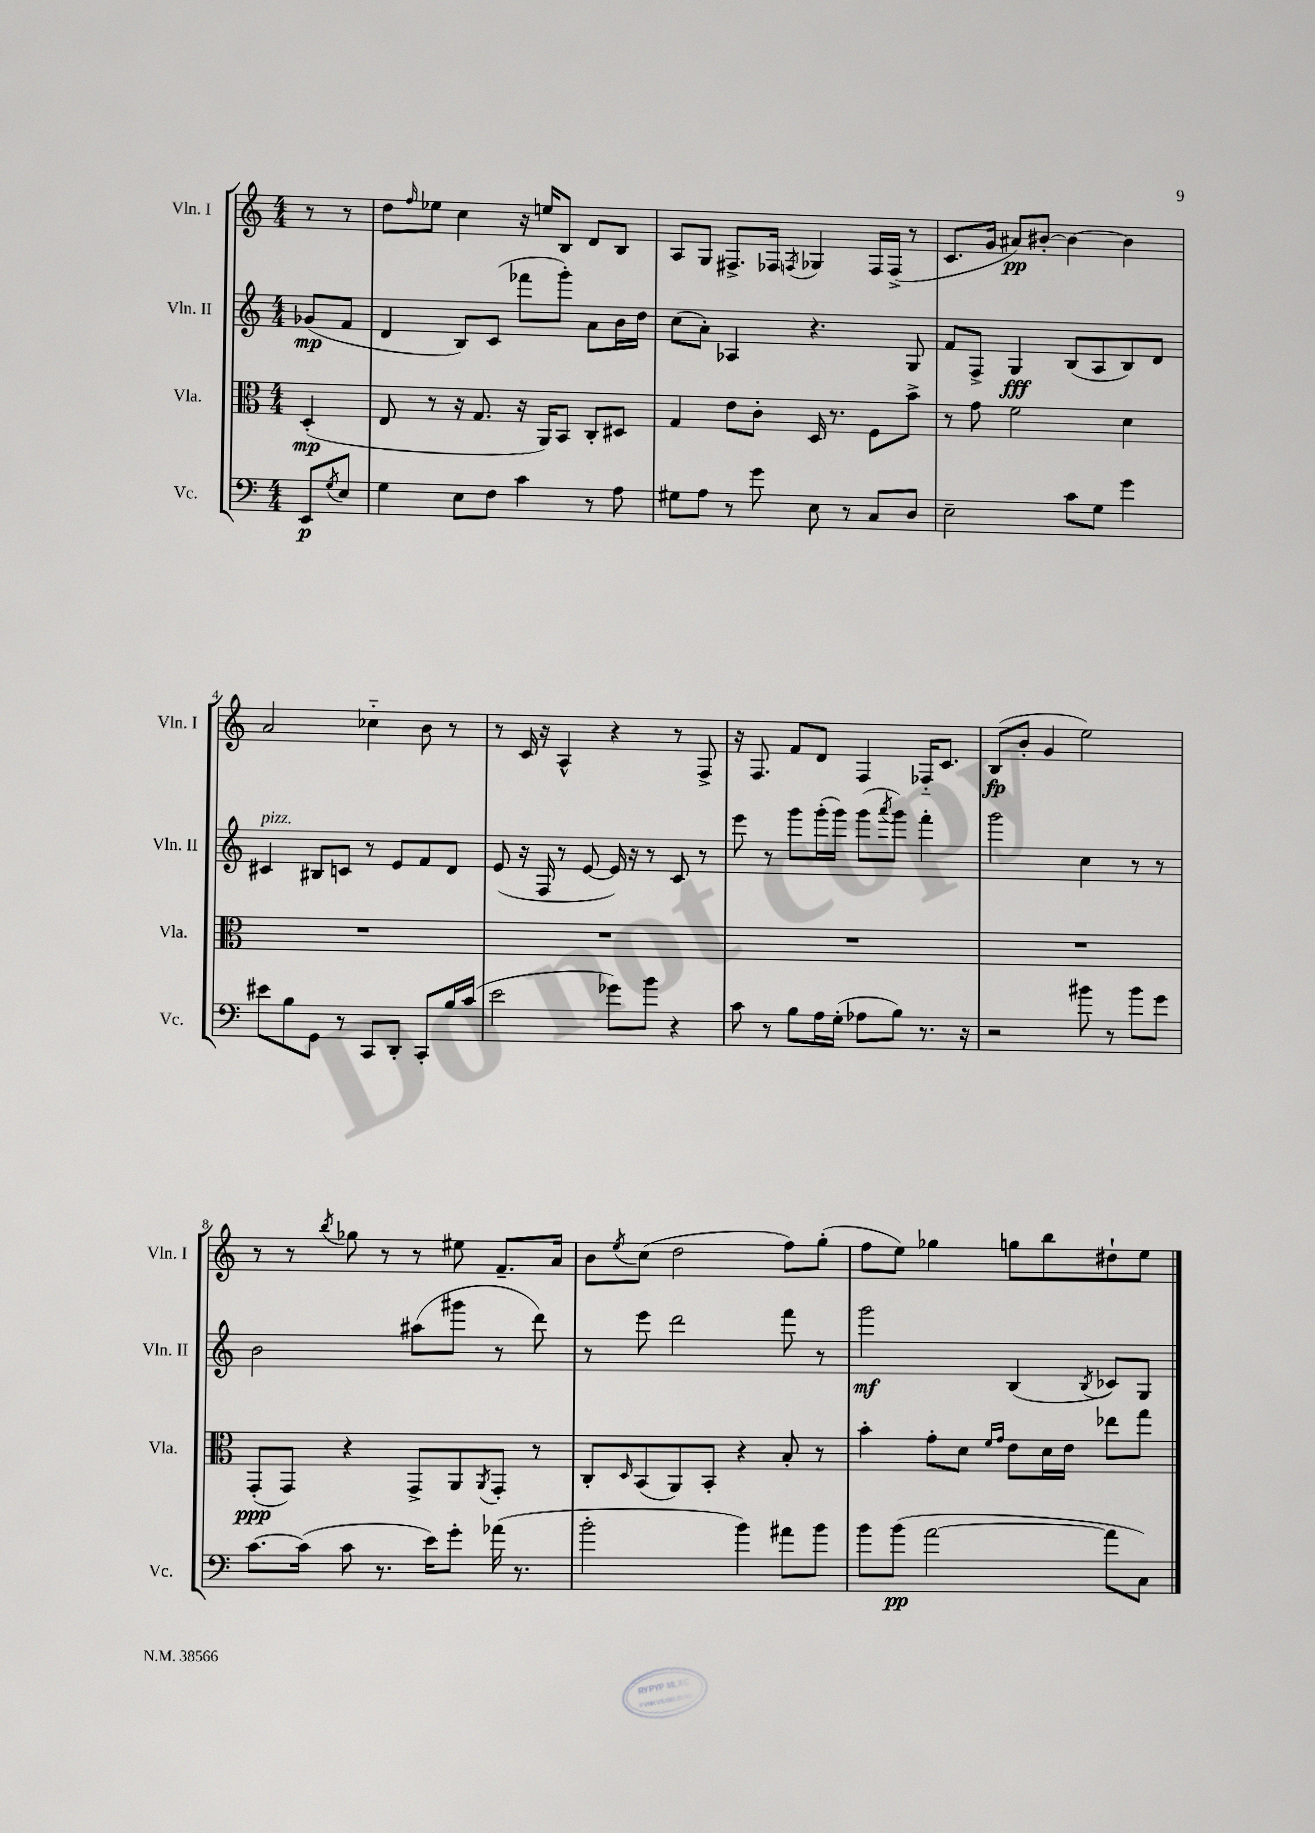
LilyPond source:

<<
\new StaffGroup <<
\new Staff = "s0" \with { instrumentName = "Vln. I" shortInstrumentName = "Vln. I" } {
    \clef treble \key c \major \numericTimeSignature \time 4/4 \partial 4
    r8 r8 |
    d''8 \grace { f''16 } ees''8 c''4 r16 e''16 b8 d'8 b8 |
    a8 g8 fis8.-> fes16 \acciaccatura { f8 } ges4 f16 f16->( r8 |
    c'8. g'16 ais'8\pp) bis'8~-. bis'4~ bis'4 |
    a'2 ces''4-_ b'8 r8 |
    r8 c'16 r16 a4-^ r4 r8 f8-> |
    r16 f8. f'8 d'8 f4 fes16-_ c'8. |
    b8\fp( b'8-. g'4 e''2) |
    r8 r8 \acciaccatura { b''8 } ges''8 r8 r8 eis''8 f'8.-- a'16 |
    b'8 \acciaccatura { e''8 } c''8( d''2 f''8) g''8-.( |
    f''8 e''8) ges''4 g''8 b''8 dis''8-! e''8 \bar "|." |
}
\new Staff = "s1" \with { instrumentName = "Vln. II" shortInstrumentName = "Vln. II" } {
    \clef treble \key c \major \numericTimeSignature \time 4/4 \partial 4
    ges'8\mp( f'8 |
    d'4 b8) c'8( fes'''8 g'''8-.) a'8 b'16 d''16 |
    c''8( a'8-.) aes4 r4. g8 |
    f'8 f8-> g4\fff b8( a8 b8) d'8 |
    cis'4^\markup { \italic "pizz." } bis8 c'8 r8 e'8 f'8 d'8 |
    e'8( r16 f16 r8 e'8~ e'16) r16 r8 c'8 r8 |
    e'''8 r8 g'''8 g'''16-.( g'''16) g'''8( \acciaccatura { a'''8 } g'''8) f'''4-. |
    g'''2 c''4 r8 r8 |
    b'2 ais''8( gis'''8 r8 d'''8) |
    r8 e'''8 d'''2 f'''8 r8 |
    g'''2\mf b4( \acciaccatura { b8 } ces'8) g8 \bar "|." |
}
\new Staff = "s2" \with { instrumentName = "Vla." shortInstrumentName = "Vla." } {
    \clef alto \key c \major \numericTimeSignature \time 4/4 \partial 4
    d4-.\mp( |
    e8 r8 r16 g8. r16 a,16) b,8 c8-. dis8 |
    g4 e'8 c'8-. d16 r8. f8 b'8-> |
    r8 g'8 f'2 d'4 |
    R1 |
    R1 |
    R1 |
    R1 |
    g,8-.\ppp( g,8) r4 g,8-> a,8 \acciaccatura { a,8 } g,8-. r8 |
    c8-. \grace { d16 } b,8( a,8) b,8-. r4 b8-. r8 |
    b'4-. g'8-. d'8 \grace { f'16 g'16 } e'8 d'16 e'16 ees''8 g''8 \bar "|." |
}
\new Staff = "s3" \with { instrumentName = "Vc." shortInstrumentName = "Vc." } {
    \clef bass \key c \major \numericTimeSignature \time 4/4 \partial 4
    e,8\p \acciaccatura { g8 } e8 |
    g4 e8 f8 c'4 r8 a8 |
    gis8 a8 r8 g'8 e8 r8 c8 d8 |
    e2-- c'8 g8 g'4 |
    eis'8 b8 g,8 r8 c,8 d,8-. c,8-. b16 c'16( |
    e'2 ges'8) b'8 r4 |
    c'8 r8 b8 a16 g16-.( aes8 b8) r8. r16 |
    r2 bis'8 r8 bis'8 g'8 |
    c'8.~ c'16( c'8 r8. e'16) g'8-. aes'16( r8. |
    b'2-. b'4) ais'8 b'8 |
    b'8 b'8\pp( a'2~ a'8 c8) \bar "|." |
}
>>
>>
